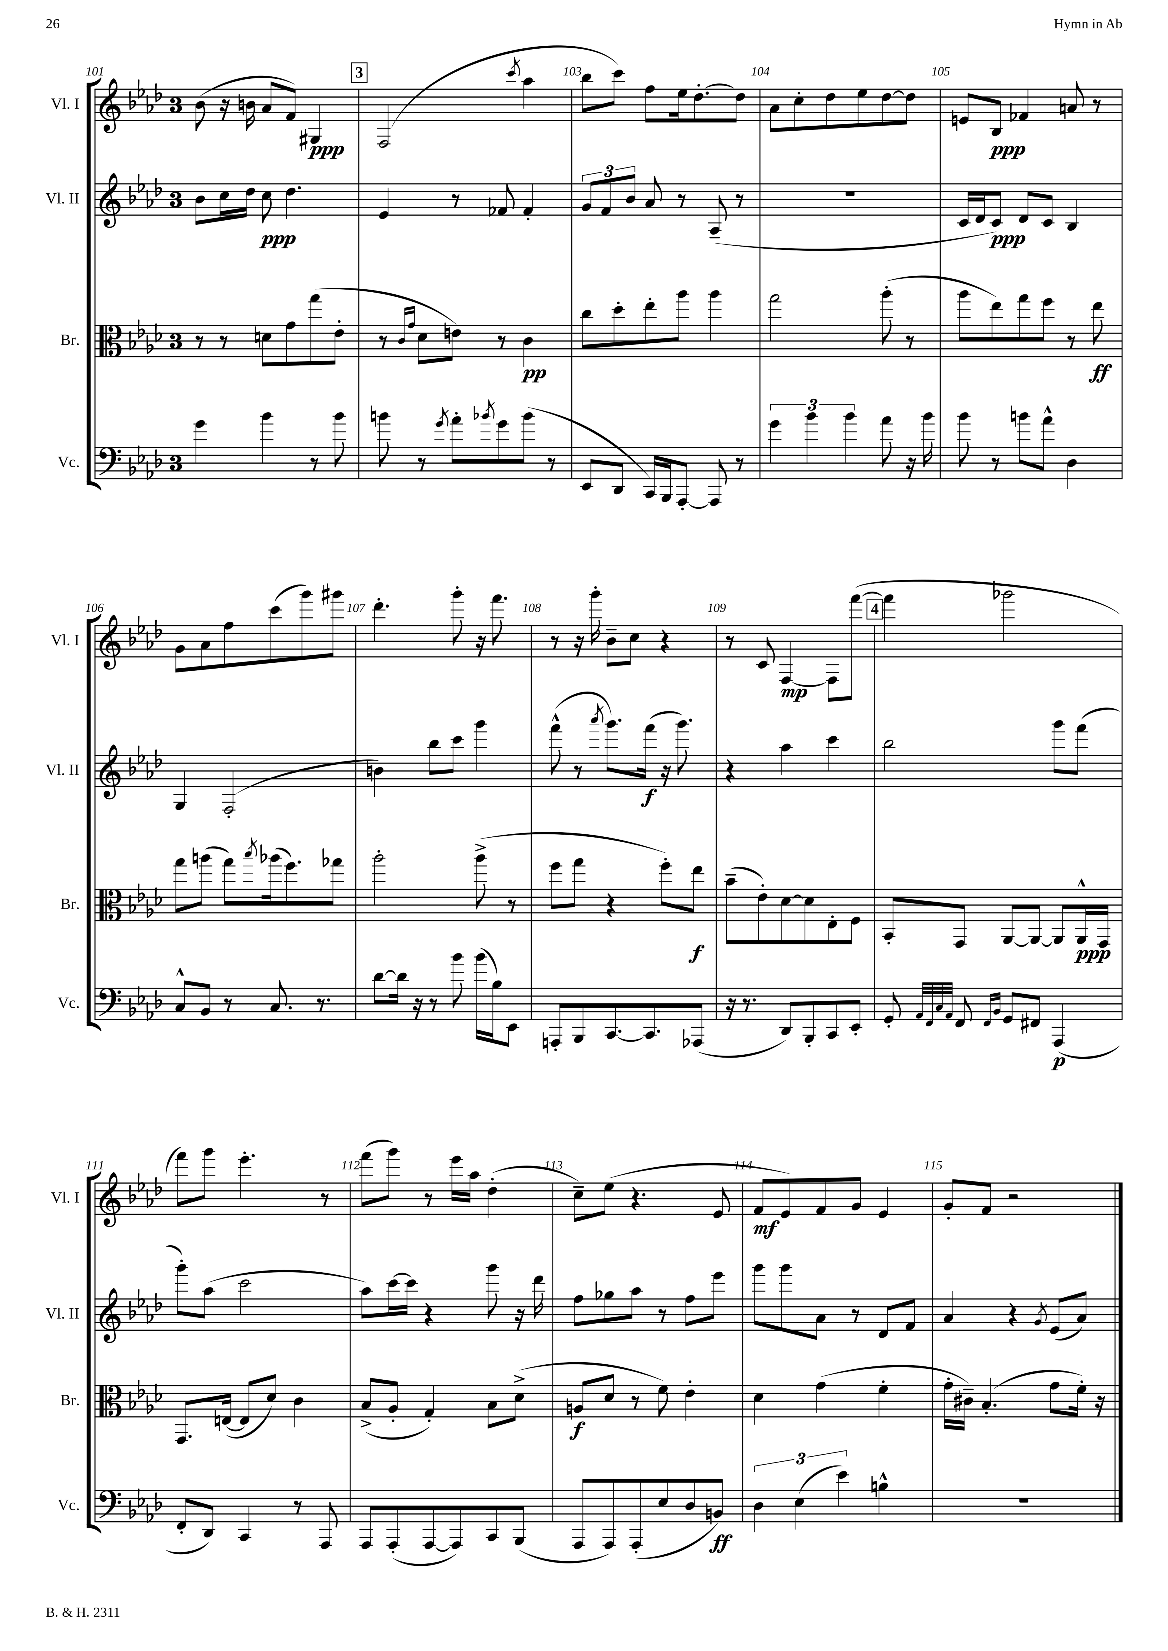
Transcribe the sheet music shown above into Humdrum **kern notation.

**kern	**dynam	**kern	**dynam	**kern	**dynam	**kern	**dynam
*part4	*part4	*part3	*part3	*part2	*part2	*part1	*part1
*staff4	*staff4	*staff3	*staff3	*staff2	*staff2	*staff1	*staff1
*I"Vc.	*	*I"Br.	*	*I"Vl. II	*	*I"Vl. I	*
*I'Vc.	*	*I'Br.	*	*I'Vl. II	*	*I'Vl. I	*
*clefF4	*	*clefC3	*	*clefG2	*	*clefG2	*
*k[b-e-a-d-]	*	*k[b-e-a-d-]	*	*k[b-e-a-d-]	*	*k[b-e-a-d-]	*
*M3/4	*	*M3/4	*	*M3/4	*	*M3/4	*
=101	=101	=101	=101	=101	=101	=101	=101
4g\	.	8r	.	8b-\L	.	(8b-\	.
.	.	8r	.	16cc\L	.	16r	.
.	.	.	.	16dd-\JJ	.	16bn\	.
4b-\	.	8dn\L	.	8cc\	ppp	8a-/L	.
.	.	8g\	.	4.dd-\	.	8f/J)	.
8r	.	(8gg\	.	.	.	4G#X/	ppp
8b-\	.	8e-'\J	.	.	.	.	.
!!LO:REH:place=s1:t=3
=102	=102	=102	=102	=102	=102	=102	=102
8bn\	.	8r	.	4e-/	.	(2F/	.
.	.	16qqc/LL	.	.	.	.	.
.	.	16qqg/JJ	.	.	.	.	.
8r	.	8d-\L	.	.	.	.	.
8qg/	.	.	.	.	.	.	.
8a-'\L	.	8en\J)	.	8r	.	.	.
8qb-X/	.	.	.	.	.	.	.
8g\	.	8r	.	8f-X/	.	.	.
.	.	.	.	.	.	8qccc/	.
(8b-\J	.	4c\	pp	4f-'/	.	4aa-\	.
8r	.	.	.	.	.	.	.
=103	=103	=103	=103	=103	=103	=103	=103
8EE-/L	.	8cc\L	.	12g/L	.	8bb-\L	.
.	.	.	.	12f/	.	.	.
8DD-/J	.	8dd-'\	.	.	.	8ccc\J)	.
.	.	.	.	12b-/J	.	.	.
16CC/LL)	.	8ee-'\	.	8a-/	.	8ff\L	.
16BBB-/J	.	.	.	.	.	.	.
[8AAA-'/J	.	8aa-\J	.	8r	.	16ee-\k	.
.	.	.	.	.	.	[8.dd-'\	.
8AAA-/]	.	4aa-\	.	(8A-~/	.	.	.
8r	.	.	.	8r	.	8dd-\J]	.
=104	=104	=104	=104	=104	=104	=104	=104
6g\	.	2gg\	.	2.r	.	8a-\L	.
.	.	.	.	.	.	8cc'\	.
6b-\	.	.	.	.	.	.	.
.	.	.	.	.	.	8dd-\	.
6b-\	.	.	.	.	.	.	.
.	.	.	.	.	.	8ee-\	.
8a-\	.	(8aa-'\	.	.	.	[8dd-\	.
16r	.	8r	.	.	.	8dd-\J]	.
16b-\	.	.	.	.	.	.	.
=105	=105	=105	=105	=105	=105	=105	=105
8b-\	.	8aa-\L	.	16c/LL	.	8en/L	.
.	.	.	.	16d-/J	.	.	.
8r	.	8ee-\)	.	8c/J)	ppp	8B-/J	ppp
8bn\L	.	8gg\	.	8d-/L	.	4f-X/	.
8a-^^\J	.	8ff\J	.	8c/J	.	.	.
4D-\	.	8r	.	4B-/	.	8an/	.
.	.	8ee-\	ff	.	.	8r	.
!!LO:LB:g=z
=106	=106	=106	=106	=106	=106	=106	=106
8C^^/L	.	8gg\L	.	4G/	.	8g\L	.
8BB-/J	.	(8aan\J	.	.	.	8a-\	.
8r	.	8gg\L)	.	(2F'/	.	8ff\	.
.	.	8qbb-/	.	.	.	.	.
8.C/	.	(16aa-X\k	.	.	.	(8ccc\	.
.	.	8.ff\)	.	.	.	.	.
.	.	.	.	.	.	8ggg\)	.
8.r	.	.	.	.	.	.	.
.	.	8gg-X\J	.	.	.	8ggg#X\J	.
=107	=107	=107	=107	=107	=107	=107	=107
[8d-\L	.	2aa-'\	.	4bn\)	.	4.ddd-'\	.
16d-\Jk]	.	.	.	.	.	.	.
16r	.	.	.	.	.	.	.
8r	.	.	.	8bb-\L	.	.	.
8b-\	.	.	.	8ccc\J	.	8ggg'\	.
(16b-\LL	.	(8aa-^\	.	4ggg\	.	16r	.
16B-\J)	.	.	.	.	.	8.fff\	.
8EE-\J	.	8r	.	.	.	.	.
=108	=108	=108	=108	=108	=108	=108	=108
8AAAn'/L	.	8ff\L	.	(8fff^^\	.	8r	.
8BBB-/	.	8gg\J	.	8r	.	16r	.
.	.	.	.	.	.	16ggg'\	.
.	.	.	.	8qaaa-/	.	.	.
[8.CC/	.	4r	.	8.ggg\L)	.	8b-~\L	.
.	.	.	.	.	.	8cc\J	.
8.CC/]	.	.	.	(16fff\Jk	f	.	.
.	.	8ff'\L)	.	16r	.	4r	.
.	.	.	.	8.ggg\)	.	.	.
(8AAA-X/J	.	8ee-\J	f	.	.	.	.
=109	=109	=109	=109	=109	=109	=109	=109
16r	.	(8b-~\L	.	4r	.	8r	.
8.r	.	.	.	.	.	.	.
.	.	8e-'\)	.	.	.	8c/	.
8DD-/L)	.	[8d-\	.	4aa-\	.	[4F/	mp
8BBB-'/	.	8d-\]	.	.	.	.	.
8CC/	.	8E-'\	.	4ccc\	.	8F\L]	.
8EE-'/J	.	8F\J	.	.	.	([8fff\J	.
!!LO:REH:place=s1:t=4
=110	=110	=110	=110	=110	=110	=110	=110
8GG'/	.	8BB-'/L	.	2bb-\	.	4fff\]	.
32qqAA-/LLL	.	.	.	.	.	.	.
32qqFF/	.	.	.	.	.	.	.
32qqC/	.	.	.	.	.	.	.
32qqAA-/JJJ	.	.	.	.	.	.	.
8FF/	.	8GG/J	.	.	.	.	.
16qqFF/LL	.	.	.	.	.	.	.
16qqBB-/JJ	.	.	.	.	.	.	.
8GG/L	.	[8AA-/L	.	.	.	2ggg-X\	.
8FF#X/J	.	8AA-/J_	.	.	.	.	.
(4AAA-/	p	8AA-/L]	.	8ggg\L	.	.	.
.	.	16AA-^^/L	ppp	(8fff\J	.	.	.
.	.	16GG/JJ	.	.	.	.	.
!!LO:LB:g=z
=111	=111	=111	=111	=111	=111	=111	=111
8FF'/L	.	8.GG/L	.	8ggg'\L)	.	8fff\L)	.
8DD-/J)	.	.	.	(8aa-\J	.	8ggg\J	.
.	.	([16En/Jk	.	.	.	.	.
4CC/	.	8E/L]	.	2ccc\	.	4.eee-'\	.
.	.	8d-/J)	.	.	.	.	.
8r	.	4c\	.	.	.	.	.
8AAA-/	.	.	.	.	.	8r	.
=112	=112	=112	=112	=112	=112	=112	=112
8AAA-/L	.	(8B-^/L	.	8aa-\L)	.	(8fff\L	.
(8AAA-'/	.	8A-'/J	.	[16ccc\L	.	8ggg\J)	.
.	.	.	.	16ccc\JJ]	.	.	.
[8AAA-/	.	4G'/)	.	4r	.	8r	.
8AAA-/])	.	.	.	.	.	16eee-\LL	.
.	.	.	.	.	.	16aa-\JJ	.
8CC/	.	8B-\L	.	8ggg\	.	(4dd-'\	.
(8BBB-/J	.	(8d-^\J	.	16r	.	.	.
.	.	.	.	16ddd-\	.	.	.
=113	=113	=113	=113	=113	=113	=113	=113
8AAA-/L	.	8An/L	f	8ff\L	.	8cc~\L)	.
8AAA-/)	.	8d-/J	.	8gg-X\	.	(8ee-\J	.
(8AAA-'/	.	8r	.	8aa-\J	.	4.r	.
8E-/	.	8f\)	.	8r	.	.	.
8D-/	.	4e-'\	.	8ff\L	.	.	.
8BBn/J)	ff	.	.	8eee-\J	.	8e-/	.
=114	=114	=114	=114	=114	=114	=114	=114
6D-\	.	4d-\	.	8ggg\L	.	8f/L	mf
.	.	.	.	8ggg\	.	8e-/)	.
(6E-\	.	.	.	.	.	.	.
.	.	(4g\	.	8a-\J	.	8f/	.
6e-\)	.	.	.	.	.	.	.
.	.	.	.	8r	.	8g/J	.
4Bn^^\	.	4f'\	.	8d-/L	.	4e-/	.
.	.	.	.	8f/J	.	.	.
=115	=115	=115	=115	=115	=115	=115	=115
2.r	.	16g'\LL	.	4a-/	.	8g'/L	.
.	.	16c#X~\JJ)	.	.	.	.	.
.	.	(4.B-'/	.	.	.	8f/J	.
.	.	.	.	4r	.	2r	.
.	.	.	.	8qg/	.	.	.
.	.	8g\L	.	(8e-/L	.	.	.
.	.	16f'\Jk)	.	8a-/J)	.	.	.
.	.	16r	.	.	.	.	.
==	==	==	==	==	==	==	==
*-	*-	*-	*-	*-	*-	*-	*-
